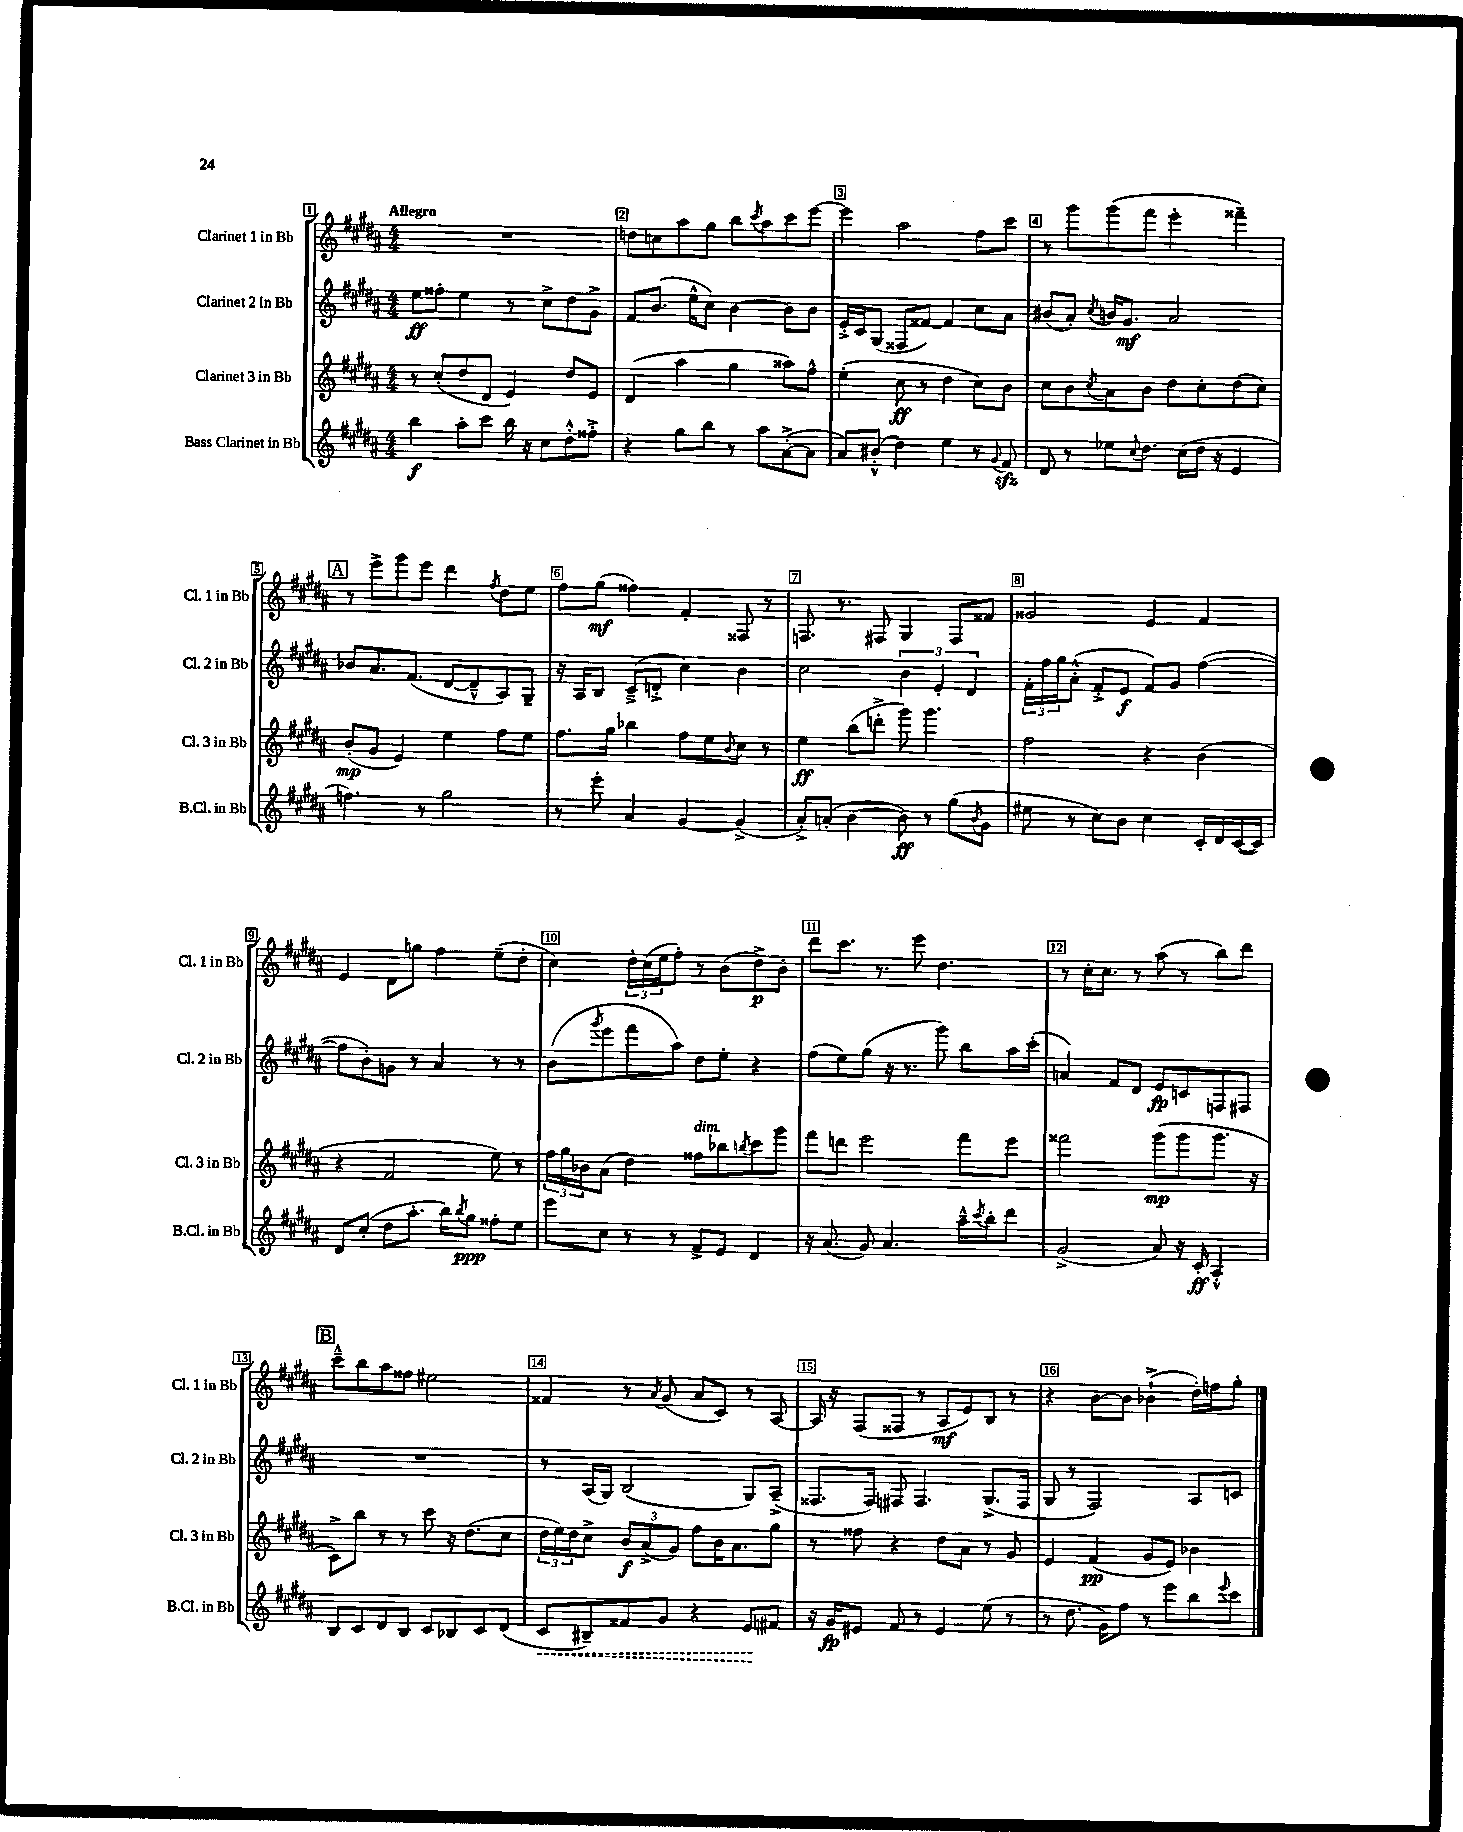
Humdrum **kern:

**kern	**dynam	**kern	**dynam	**kern	**dynam	**kern	**dynam
*part4	*part4	*part3	*part3	*part2	*part2	*part1	*part1
*staff4	*staff4	*staff3	*staff3	*staff2	*staff2	*staff1	*staff1
*I"Bass Clarinet in Bb	*	*I"Clarinet 3 in Bb	*	*I"Clarinet 2 in Bb	*	*I"Clarinet 1 in Bb	*
*I'B.Cl. in Bb	*	*I'Cl. 3 in Bb	*	*I'Cl. 2 in Bb	*	*I'Cl. 1 in Bb	*
*clefG2	*	*clefG2	*	*clefG2	*	*clefG2	*
*k[f#c#g#d#a#]	*	*k[f#c#g#d#a#]	*	*k[f#c#g#d#a#]	*	*k[f#c#g#d#a#]	*
*M4/4	*	*M4/4	*	*M4/4	*	*M4/4	*
=1	=1	=1	=1	=1	=1	=1	=1
!	!	!	!	!	!	!LO:TX:a:B:t=Allegro	!
4bb\	f	8r	.	8ee\L	ff	1r	.
.	.	(8cc#'/L	.	8ff##X'\J	.	.	.
8aa#'\L	.	8dd#/	.	4ee\	.	.	.
8ccc#\J	.	8d#/J	.	.	.	.	.
16bb\	.	4e/)	.	8r	.	.	.
16r	.	.	.	.	.	.	.
8cc#\L	.	.	.	8cc#^\L	.	.	.
8dd#'^^\	.	8dd#/L	.	8dd#\	.	.	.
8ff##X'^\J	.	8e/J	.	8g#^\J	.	.	.
=2	=2	=2	=2	=2	=2	=2	=2
4r	.	(4d#/	.	8f#/L	.	8ddn\L	.
.	.	.	.	(8.b/J	.	8ccn\	.
8gg#\L	.	4aa#\	.	.	.	8aa#\	.
.	.	.	.	16ee^^\KL	.	.	.
8bb\J	.	.	.	8cc#\J)	.	8gg#\J	.
8r	.	4gg#\	.	[4b\	.	8bb\L	.
.	.	.	.	.	.	8qccc#/	.
8aa#\L	.	.	.	.	.	8aa#\	.
([8a#'^\	.	8aa##X\L)	.	8b\L]	.	8ccc#\	.
8a#\J]	.	8ff#^^\J	.	8b\J	.	[8eee\J	.
=3	=3	=3	=3	=3	=3	=3	=3
8a#/L)	.	(4ee'\	.	16e'^/LL	.	4eee\]	.
.	.	.	.	16c#/J	.	.	.
(8b#X'^^/J	.	.	.	(8G#/J	.	.	.
4dd#\)	.	8cc#\	ff	8F##X/L	.	2aa#\	.
.	.	8r	.	[8f##X/J)	.	.	.
4ee\	.	4dd#\	.	4f##/]	.	.	.
8r	.	8cc#\L)	.	8cc#\L	.	8ff#\L	.
8qqg#/	.	.	.	.	.	.	.
8f#zz/	.	8b\J	.	8a#\J	.	8ccc#\J	.
=4	=4	=4	=4	=4	=4	=4	=4
8d#/	.	8cc#\L	.	(8b#X/L	.	8r	.
8r	.	8b\	.	8a#'/J)	.	8ggg#\L	.
.	.	8qcc#/	.	8qcc#/	.	.	.
8ee-X\L	.	8a#\	.	16bn/KL	.	(8ggg#\	.
.	.	.	.	8.g#/J	mf	.	.
8qqcc#/	.	.	.	.	.	.	.
8.dd#\J	.	8b\J	.	.	.	8fff#\J	.
.	.	8dd#\L	.	2a#/	.	4eee'\	.
(16cc#\LL	.	.	.	.	.	.	.
16dd#\JJ	.	8cc#'\	.	.	.	.	.
16r	.	.	.	.	.	.	.
4e/	.	(8dd#\	.	.	.	4fff##X~\)	.
.	.	8cc#\J)	.	.	.	.	.
!!LO:LB:g=z
!!LO:REH:place=s1:t=A
=5	=5	=5	=5	=5	=5	=5	=5
4.ffn\)	.	(8b'/L	mp	8b-X/L	.	8r	.
.	.	8g#/J	.	8.a#/	.	8eee^\L	.
.	.	4e/)	.	.	.	8ggg#\	.
.	.	.	.	(8.f#/J	.	.	.
8r	.	.	.	.	.	8eee\J	.
2gg#\	.	4ee\	.	[8d#/L	.	4ddd#\	.
.	.	.	.	8d#~^^/]	.	.	.
.	.	.	.	.	.	8qff#/	.
.	.	8ff#\L	.	8A#/)	.	8dd#\L	.
.	.	8ee\J	.	8G#~/J	.	8ee\J	.
=6	=6	=6	=6	=6	=6	=6	=6
8r	.	8.ff#\L	.	16r	.	8ff#\L	.
.	.	.	.	16A#/KL	.	.	.
8eee'\	.	.	.	8B/J	.	(8gg#\J	mf
.	.	16gg#\Jk	.	.	.	.	.
4a#/	.	4bb-X\	.	(8c#~^/L	.	4ff##X\)	.
.	.	.	.	8dn'^/J	.	.	.
[4g#/	.	8ff#\L	.	4cc#\)	.	4f#'/	.
.	.	8ee\	.	.	.	.	.
.	.	8qqb/	.	.	.	.	.
(4g#^/]	.	8cc#\J	.	4b\	.	8F##X/	.
.	.	8r	.	.	.	8r	.
=7	=7	=7	=7	=7	=7	=7	=7
8a#'^/L)	.	4ee\	ff	2cc#\	.	8.Fn/	.
(8an'/J	.	.	.	.	.	.	.
.	.	.	.	.	.	8.r	.
[4b\	.	(8bb\L	.	.	.	.	.
.	.	8dddn'^\J	.	.	.	8F#X/	.
8b\])	ff	8ggg#\)	.	6b\	.	4G#/	.
8r	.	4.ggg#\	.	.	.	.	.
.	.	.	.	6e'/	.	.	.
(8gg#\L	.	.	.	.	.	8F#/L	.
.	.	.	.	6d#/	.	.	.
8qb/	.	.	.	.	.	.	.
8g#\J	.	.	.	.	.	8f##X/J	.
=8	=8	=8	=8	=8	=8	=8	=8
8ee#X\	.	2ff#\	.	24f#'\LL	.	2g##X/	.
.	.	.	.	24ff#\	.	.	.
.	.	.	.	24gg#\J	.	.	.
8r	.	.	.	(8a#'^^\J	.	.	.
8cc#\L)	.	.	.	8f#'^/L	.	.	.
8b\J	.	.	.	8e/J	f	.	.
4cc#\	.	4r	.	8f#/L)	.	4e/	.
.	.	.	.	8g#/J	.	.	.
16c#'/LL	.	(4b\	.	([4ff#\	.	4f#/	.
16d#/	.	.	.	.	.	.	.
([16c#/	.	.	.	.	.	.	.
16c#/JJ])	.	.	.	.	.	.	.
!!LO:LB:g=z
=9	=9	=9	=9	=9	=9	=9	=9
8d#/L	.	4r	.	8ff#\L]	.	4e/	.
(8cc#'/J	.	.	.	8b'\)	.	.	.
8dd#\L	.	2f#/	.	8gn\J	.	8d#\L	.
8.aa#'\J	.	.	.	8r	.	8ggn\J	.
.	.	.	.	4a#/	.	4ff#\	.
16bb\KL)	.	.	.	.	.	.	.
8qbb/	.	.	.	.	.	.	.
8gg#\J	ppp	.	.	.	.	.	.
8ff##X'\L	.	8ee\)	.	8r	.	(8ee~\L	.
8ee\J	.	8r	.	8r	.	8dd#'\J	.
=10	=10	=10	=10	=10	=10	=10	=10
8eee\L	.	24ff#\LL	.	(8b\L	.	4cc#\)	.
.	.	24gg#\	.	.	.	.	.
.	.	24b-X\J	.	.	.	.	.
.	.	.	.	8qggg#/	.	.	.
8cc#\J	.	(8a#\J	.	8eee\	.	.	.
8r	.	4dd#\)	.	8fff#\	.	24dd#'\LL	.
.	.	.	.	.	.	(24cc#\	.
.	.	.	.	.	.	24ee\J	.
8r	.	.	.	8aa#\J)	.	8ff#'\J)	.
!	!	!LO:TX:a:i:t=dim.	!	!	!	!	!
8f#^/L	.	8ff##X\L	.	8dd#\L	.	8r	.
8e/J	.	8bb-X\	.	8ee'\J	.	(8b\L	.
.	.	8qbbn/	.	.	.	.	.
4d#/	.	8ccc#\	.	4r	.	8dd#^\)	p
.	.	8ggg#\J	.	.	.	8b'\J	.
=11	=11	=11	=11	=11	=11	=11	=11
16r	.	8fff#\L	.	(8ff#\L	.	8ddd#\L	.
(8.a#/	.	.	.	.	.	.	.
.	.	8dddn\J	.	8ee\)	.	8.ccc#\J	.
8g#/)	.	2eee\	.	(8gg#\J	.	.	.
.	.	.	.	.	.	8.r	.
4.a#/	.	.	.	16r	.	.	.
.	.	.	.	8.r	.	.	.
.	.	.	.	.	.	8eee\	.
.	.	.	.	8ggg#\)	.	4.dd#\	.
16aa#~^^\LL	.	8fff#\L	.	8bb\L	.	.	.
8qccc#/	.	.	.	.	.	.	.
16bb'\J	.	.	.	.	.	.	.
8ddd#\J	.	8eee\J	.	16aa#\L	.	.	.
.	.	.	.	(16ccc#'\JJ	.	.	.
=12	=12	=12	=12	=12	=12	=12	=12
(2g#^/	.	2fff##X\	.	4an/)	.	8r	.
.	.	.	.	.	.	16cc#'\KL	.
.	.	.	.	.	.	8.cc#\J	.
.	.	.	.	8f#/L	.	.	.
.	.	.	.	8d#/J	.	8r	.
8a#/)	.	(8ggg#\L	mp	8e/L	fp	(8aa#\	.
16r	.	8ggg#\	.	8cn/	.	8r	.
16c#'/	ff	.	.	.	.	.	.
4A#'^^/	.	8.ggg#\J	.	8Fn/	.	8bb\L)	.
.	.	.	.	8F#X/J	.	8ddd#\J	.
.	.	16r	.	.	.	.	.
!!LO:LB:g=z
!!LO:REH:place=s1:t=B
=13	=13	=13	=13	=13	=13	=13	=13
8B/L	.	8c#^\L)	.	1r	.	8ccc#~^^\L	.
8c#/	.	8bb\J	.	.	.	8bb\	.
8d#/	.	8r	.	.	.	8aa#\	.
8B/J	.	8r	.	.	.	8ff##X\J	.
8c#/L	.	8ccc#\	.	.	.	2ee#X\	.
8B-X/	.	16r	.	.	.	.	.
.	.	(8.dd#\L	.	.	.	.	.
8c#/	.	.	.	.	.	.	.
(8d#/J	.	8cc#\J	.	.	.	.	.
=14	=14	=14	=14	=14	=14	=14	=14
!	!LO:HP:b	!	!	!	!	!	!
8c#/L	<	24dd#\LL	.	8r	.	4f##X/	.
.	.	24ee\)	.	.	.	.	.
.	.	24dd#\J	.	.	.	.	.
8B#X~/)	.	8cc#^\J	.	(16A#/LL	.	.	.
.	.	.	.	16G#/JJ)	.	.	.
8f##X/	.	12b/L	f	(2B/	.	8r	.
.	.	(12a#^/	.	.	.	.	.
.	.	.	.	.	.	8qa#/	.
8g#/J	.	.	.	.	.	(8g#/	.
.	.	12g#/J)	.	.	.	.	.
4r	.	8ff#\L	.	.	.	8a#/L	.
.	.	16b\K	.	.	.	8c#/J)	.
.	.	8.a#\	.	.	.	.	.
8e/L	.	.	.	8G#/L)	.	8r	.
8f#X/J	[	8gg#\J	.	(8A#~^/J	.	[8A#/	.
=15	=15	=15	=15	=15	=15	=15	=15
16r	.	8r	.	8.F##X/L	.	16A#/]	.
16g#/KL	fp	.	.	.	.	16r	.
8e#X/J	.	8ff##X\	.	.	.	(8F#/L	.
.	.	.	.	16F##/Jk)	.	.	.
8f#/	.	4r	.	8F#X/	.	8F##X/J	.
8r	.	.	.	4.F#/	.	8r	.
4e#/	.	8dd#\L	.	.	.	8A#/L	mf
.	.	8a#\J	.	.	.	8e/)	.
(8ee\	.	8r	.	(8.G#^/L	.	8B/J	.
8r	.	8g#/	.	.	.	8r	.
.	.	.	.	16F#/Jk	.	.	.
=16	=16	=16	=16	=16	=16	=16	=16
8r	.	4e/	.	8G#/	.	4r	.
8.dd#\	.	.	.	8r	.	.	.
.	.	(4f#/	pp	2F#/)	.	[8b\L	.
16g#\KL)	.	.	.	.	.	.	.
8ff#\J	.	.	.	.	.	8b\J]	.
8r	.	8g#/L	.	.	.	(4b-X`^\	.
8eee\L	.	8e/J)	.	.	.	.	.
8bb\	.	4b-X\	.	8A#/L	.	16dd#'\LL)	.
.	.	.	.	.	.	16ffn\J	.
8qqeee/	.	.	.	.	.	.	.
8ccc#\J	.	.	.	8cn/J	.	8gg#'\J	.
==	==	==	==	==	==	==	==
*-	*-	*-	*-	*-	*-	*-	*-
